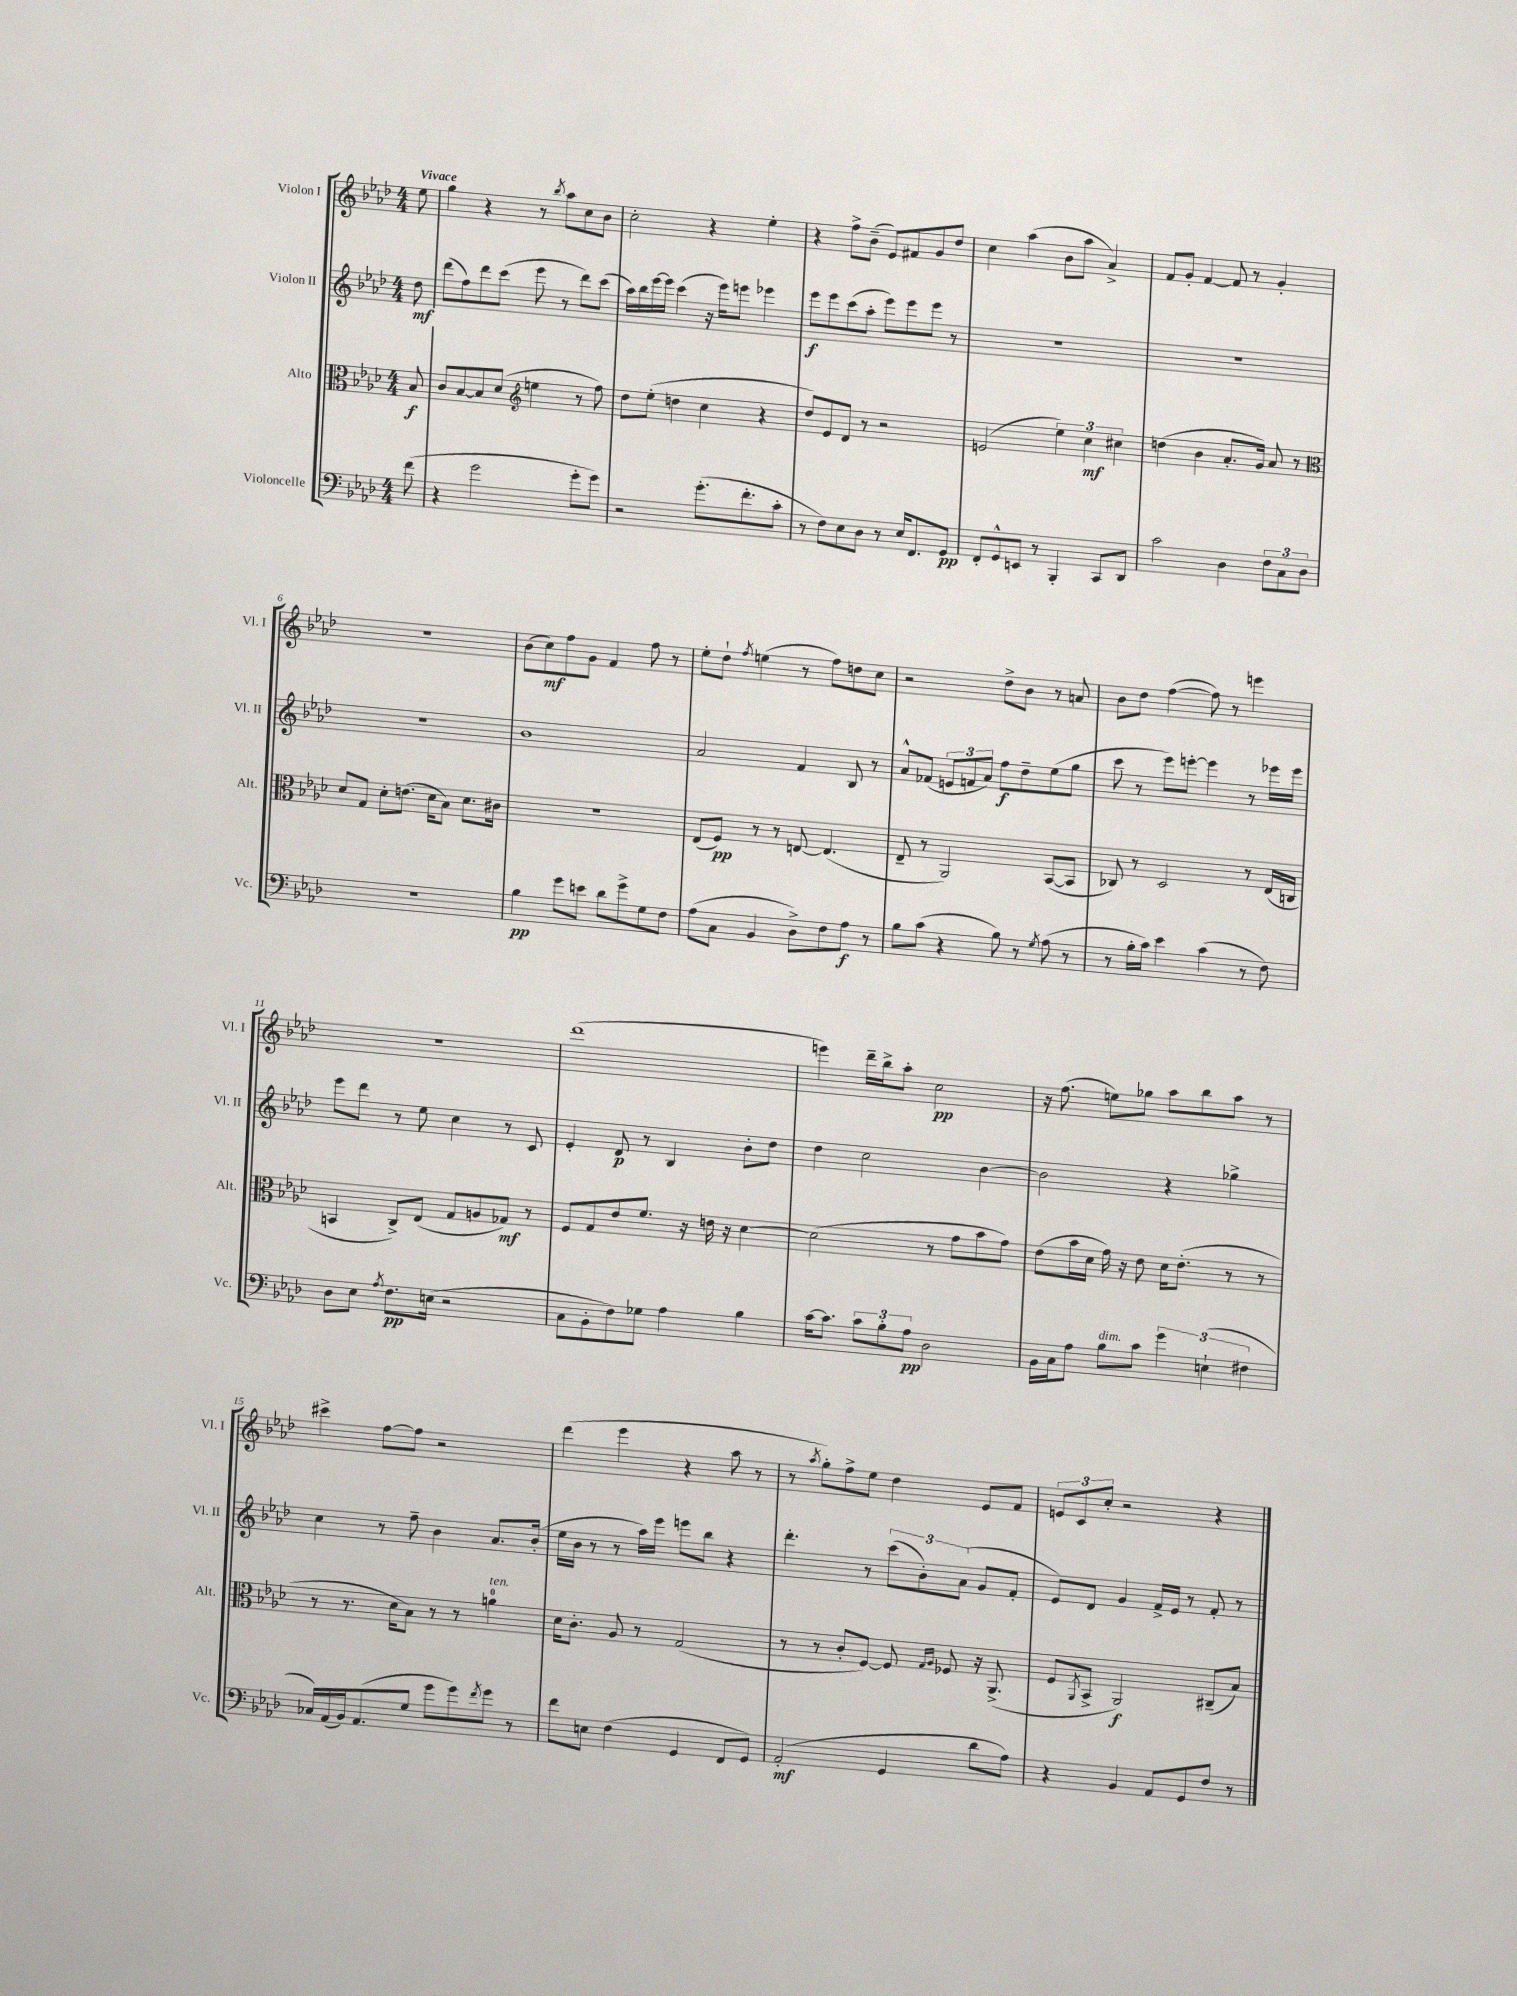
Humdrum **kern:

**kern	**kern	**kern	**kern
*staff4	*staff3	*staff2	*staff1
*clefF4	*clefC3	*clefG2	*clefG2
*k[b-e-a-d-]	*k[b-e-a-d-]	*k[b-e-a-d-]	*k[b-e-a-d-]
*M4/4	*M4/4	*M4/4	*M4/4
(8f	8B-	8dd-	8ee-
=	=	=	=
4r	8c	(8ddd-	4gg
.	[8B-	8ff)	.
2g	8B-]	8ddd-	4r
.	(8d-	(8ccc	.
*	*clefG2	*	*
.	4ee	8eee-	8r
.	.	.	8qbb-
.	.	8r	8aa-
8g'	8r	8ddd-)	8cc
8g)	8ff)	(8ccc	8b-
=	=	=	=
2r	8dd-	16aa-)	2cc'
.	.	16bb-	.
.	(8ee-'	[16eee-	.
.	.	16eee-]	.
.	4dd	(4ccc	.
(8.g'	4cc	16r	4r
.	.	16eee-)	.
.	.	8eee	.
8.f'	.	.	.
.	4r	4eee-	4ee-'
8c'	.	.	.
=	=	=	=
8r	8dd-)	8eee-	4r
8F)	8e-	8eee-	.
8E-	8d-	(8ccc	8ff^
8D-	8r	8aa-'	(8b-~
8r	2r	8eee-)	8e-)
16E-	.	8eee-	8f#
8.FF	.	.	.
.	.	8eee-	8g
8GG	.	8r	8dd-
=	=	=	=
8FF'	(2e	1r	4cc
8GG^^	.	.	.
8EE	.	.	(4aa-
8r	.	.	.
4BBB-'	6ee-)	.	8b-
.	.	.	8aa-
.	6cc	.	.
8CC	.	.	4a-^)
.	6cc#	.	.
8DD-	.	.	.
=	=	=	=
2c	(4dd	1r	8f
.	.	.	8g'
.	4b-	.	[4f
4D-	8.a-'	.	8f]
.	.	.	8r
.	16g)	.	.
12F	8a-	.	4g'
12C	.	.	.
.	8r	.	.
12D-	.	.	.
=	=	=	=
*	*clefC3	*	*
1r	8d-	1r	1r
.	8G	.	.
.	8d-'	.	.
.	(8.e	.	.
.	16d-	.	.
.	8B-)	.	.
.	8.d-	.	.
.	16c#	.	.
=	=	=	=
4B-	1r	1b-	(8b-
.	.	.	8cc)
8g	.	.	8ff
8e	.	.	8g
8d-	.	.	4f
8g^	.	.	.
8G	.	.	8ff
8F	.	.	8r
=	=	=	=
(8A-	(8E-	2a-	8ee-'
8C	8F)	.	8dd-`
.	.	.	8qff
4BB-	8r	.	(4ee
.	8r	.	.
8D-^)	[8E	4f	8r
8F	(4.E]	.	8ff)
8A-	.	8B-	8dd
8r	.	8r	8cc
=	=	=	=
8B-	8E-~	8a-^^	2r
(8c	8r	(8f-	.
4r	2AA-)	12e	.
.	.	12f	.
.	.	12a-)	.
8B-)	.	8ff	8dd-^
8r	.	8dd-~	8b-
8qG	.	.	.
(8A-	([8BB-	(8ee-	8r
8r	8BB-]	8gg	8a
=	=	=	=
8r	8C-)	8ccc	8b-
16B-'	8r	8r	8dd-
16c)	.	.	.
4e-	2D-	8eee-)	([4ff
.	.	[8eee'	.
(4c	.	4eee]	8ff])
.	.	.	8r
8r	8r	8r	4eee
8F)	(16E-	16eee-	.
.	16C	16eee-	.
=	=	=	=
8D-	4BB	8eee-	1r
8E-	.	8ddd-	.
8qA-	.	.	.
8.F	8C^)	8r	.
.	(8E-	8ee-	.
(16E	.	.	.
2r	8G	4cc	.
.	8A	.	.
.	8G-)	8r	.
.	8r	8c	.
=	=	=	=
8C	8F	4e-'	(1ddd-
8BB-'	8G	.	.
8F)	8e-	8d-	.
8G-	8.f	8r	.
4A-	.	4B-	.
.	16r	.	.
.	16e	.	.
.	16r	.	.
4B-	[4d-	8b-'	.
.	.	8dd-	.
=	=	=	=
[16c	(2d-]	4dd-	4eee)
8.c]	.	.	.
12c	.	2cc	16ddd-~
.	.	.	16bb-^
12B-'	.	.	.
.	.	.	8aa-'
12A-	.	.	.
2D-	8r	.	2cc
.	8g	.	.
.	8b-	[4b-	.
.	8g)	.	.
=	=	=	=
16BB-	(8e-	2b-]	16r
16C	.	.	(8.ff
8A-	16b-	.	.
.	16d-	.	.
8B-	16g)	.	8ee)
.	16r	.	.
8c	8e-	.	8gg-
6g	16d-	4r	8aa-
.	(8.e-'	.	.
.	.	.	8bb-
(6E`	.	.	.
.	8r	4gg-^	8aa-
6F#	.	.	.
.	8r	.	8r
=	=	=	=
16C-)	8r	4cc	4ccc#^
(16AA-	.	.	.
16BB-)	8.r	.	.
(8.AA-	.	.	.
.	.	8r	[8ff
.	16d-	.	.
8G	8B-)	8ff~	8ff]
8g	8r	4b-	2r
8g)	8r	.	.
8qf	.	.	.
8g	4a	8.a-	.
8r	.	.	.
.	.	(16b-'	.
=	=	=	=
8f	16d-	16ee-	(4ddd-
.	8.c'	16b-	.
8E	.	8r	.
(4F	8A-	8r	4eee-
.	8r	16aa-)	.
.	.	16eee-	.
4GG	(2G	8eee	4r
.	.	8bb-	.
8FF	.	4r	8aa-
8GG)	.	.	8r
=	=	=	=
(2AA-'	8r	4.ddd-'	8r
.	.	.	8qaa-
.	8r	.	8gg')
.	8c'	.	8ff^
.	[8F)	8r	8ee-
4GG	8F]	(12ccc	4dd-
.	.	12b-')	.
.	16qqG	.	.
.	16qqA-	.	.
.	8F-	.	.
.	.	(12a-	.
8d-	16r	8g	8e-
.	(8.AA-^	.	.
8A-)	.	8f'	8f
=	=	=	=
4r	8F	8e-)	12e
.	.	.	12c
.	8qAA-	.	.
.	8BB-^	8d-	.
.	.	.	12cc'
4BB-	2AA-)	4g	2r
8AA-	.	16f^	.
.	.	16e-	.
8GG	.	8r	.
8F	(8C#~	8f'	4r
8r	8B-)	8r	.
==	==	==	==
*-	*-	*-	*-
